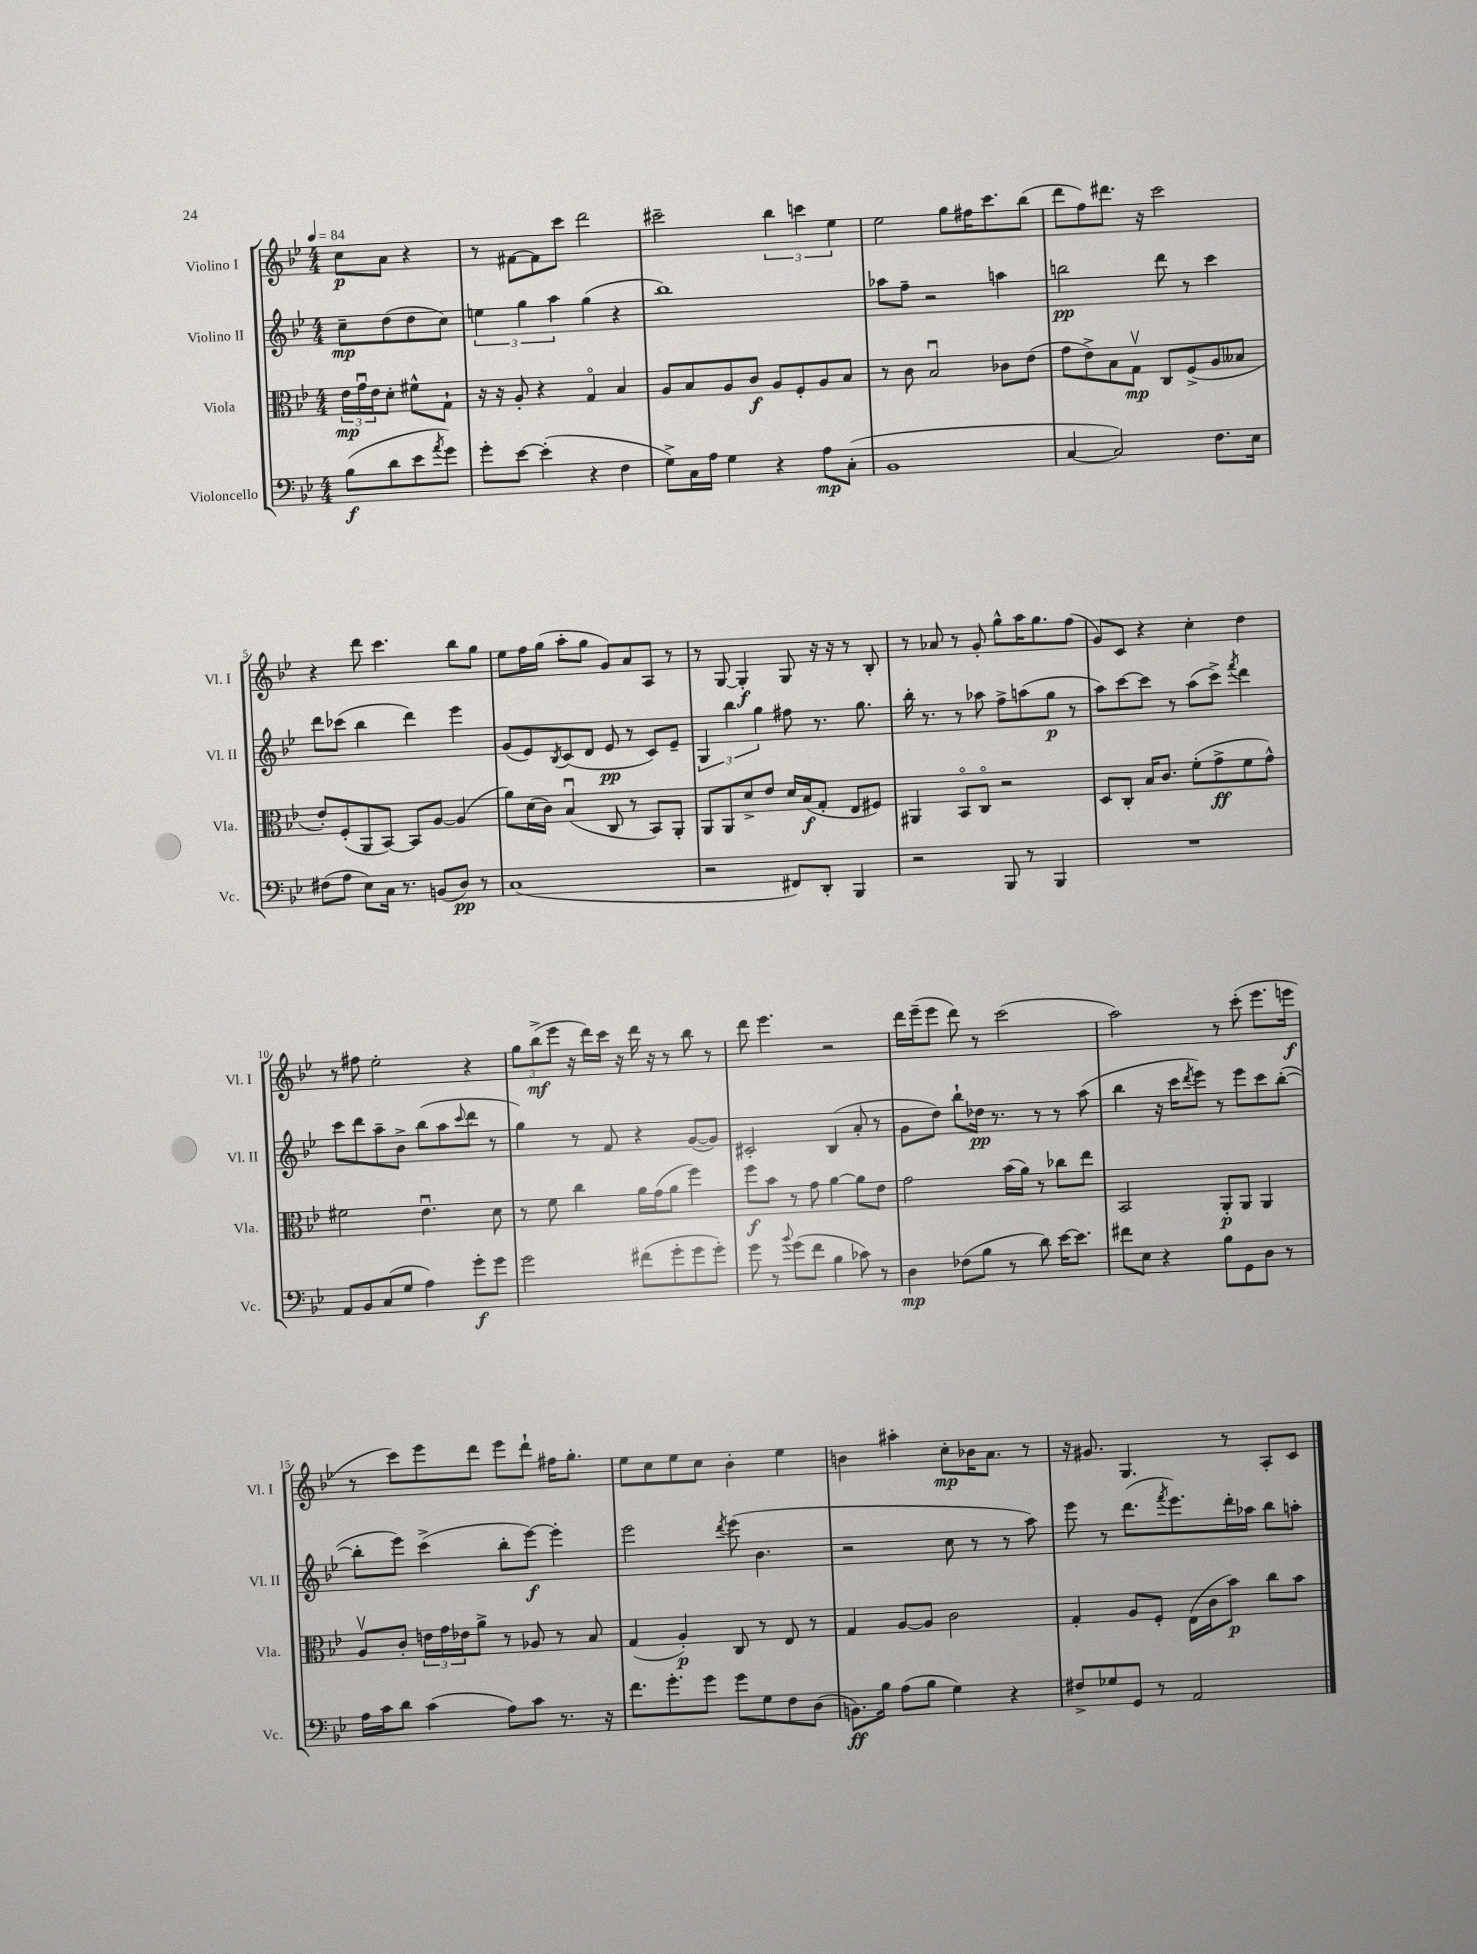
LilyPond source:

<<
\new StaffGroup <<
\new Staff = "s0" \with { instrumentName = "Violino I" shortInstrumentName = "Vl. I" } {
    \clef treble \key bes \major \numericTimeSignature \time 4/4 \partial 2 \tempo 4 = 84
    c''8\p a'8 r4 |
    r8 fis'8~ fis'8 c'''8 d'''2 |
    cis'''2-- \tuplet 3/2 { bes''4 c'''4 ees''4 } |
    ees''2 g''8 fis''16 c'''8. bes''8( |
    d'''8 f''8) dis'''8. r16 c'''2 |
    r4 d'''8 c'''4. bes''8 g''8 |
    ees''8 f''16 g''16( a''8-. g''8 g'8) a'8 a8 r8 |
    r8 g8~ g4-.\f g8 r16 r16 r8 bes8-. |
    r8 aes'8 r8 g'8-. g''8-^ a''16 g''8. f''8( |
    g'8) c'8 r4 c''4-. d''4 |
    r8 fis''8 ees''2-. r4 |
    \tuplet 3/2 { g''8 bes''8->\mf( ees'''8 } r16 d'''16) c'''16 r16 d'''16 r16 r8 bes''8 r8 |
    d'''8 ees'''4. r2 |
    d'''16 ees'''16--( ees'''8 d'''8) r8 c'''2( |
    a''2) r8 c'''8-.( ees'''8. e'''16\f |
    r8 c'''8) ees'''8 d'''8 ees'''8 d'''8-! fis''16 g''8.-. |
    ees''8 c''8 ees''8 c''8 bes'4-. ees''4 |
    b'4 ais''4-. c''8-.\mp bes'16 a'8. r8 |
    r16 gis'8. g4. r8 a8-. c'8 \bar "|." |
}
\new Staff = "s1" \with { instrumentName = "Violino II" shortInstrumentName = "Vl. II" } {
    \clef treble \key bes \major \numericTimeSignature \time 4/4 \partial 2
    c''8--\mp d''8( d''8 c''8) |
    \tuplet 3/2 { e''4 g''4 a''4 } g''4( r4 |
    bes''1) |
    aes''8 f''8-- r2 a''4 |
    b''2\pp d'''8 r8 c'''4 |
    d'''8 ces'''8( bes''4 d'''4) ees'''4 |
    g'8( ees'8) \acciaccatura { bes8 } c'8( d'8 ees'8\pp r8 c'8) ees'8-- |
    \tuplet 3/2 { g4 bes''4 g''4 } fis''8 r8. g''8. |
    bes''16-. r8. r8 aes''8 f''8-> a''8( g''8\p r8 |
    a''8) c'''8~ c'''8 r8 a''8( c'''8->) \acciaccatura { f'''8 } d'''4 |
    c'''8 d'''8 a''8-- bes'8-> bes''8( a''8 \appoggiatura { c'''8 } d'''8 r8 |
    g''4) r8 f'8 r4 g'8~( g'8) |
    cis'2-. bes4( a'8-. r8 |
    g'8 d''8) bes''8-! des''16\pp r8. r8 r8 a''8( |
    bes''4 r16 c'''16 \acciaccatura { d'''8 } ees'''8) r8 ees'''8 c'''8 bes''8~-.( |
    bes''8-. ees'''8) c'''4->( bes''8-. ees'''8~\f) ees'''4-. |
    ees'''2 \acciaccatura { d'''8 } ees'''8( bes'4. |
    r2 c''8 r8 r8 a''8) |
    ees'''8 r8 d'''8.( \acciaccatura { f'''8 } ees'''8.) d'''16-. aes''16 bes''8 a''8-. \bar "|." |
}
\new Staff = "s2" \with { instrumentName = "Viola" shortInstrumentName = "Vla." } {
    \clef alto \key bes \major \numericTimeSignature \time 4/4 \partial 2
    \tuplet 3/2 { ees'16\mp g'16\downbow ees'16 } d'8-. fis'8-^ g8-! |
    r16 r16 a8-. r4 g4\flageolet bes4 |
    a8 bes8 a8 c'8\f a8 f8-. a8 bes8 |
    r8 c'8 bes2\downbow ces'8 ees'8( |
    g'8 ees'8->) bes8 g8\upbow\mp c8 f8->( a8 beses8 |
    ees'8-.) f8-.( a,8 bes,8~) bes,8 a8~ a4( |
    a'8) d'16( c'16) bes4\downbow( c8 r8 bes,8) a,8-. |
    a,8 a,8 d'8-> ees'8 d'16 bes16\f( g8-. ees8 fis8) |
    ais,4 bes,8\flageolet c8\flageolet r2 |
    d8 c8-. bes16 c'8. f'8-.( g'8->\ff f'8 g'8-^) |
    fis'2 ees'4.\downbow d'8 |
    r8 f'8 c''4 a'16 g'16( a'8 f''4) |
    f''8\f bes'8 r8 g'8 a'4~ a'8 ees'8 |
    g'2 bes'16( a'16) r8 ces''8 ees''8 |
    bes,2 a,8-.\p a,8 a,4 |
    a8\upbow c'8-. \tuplet 3/2 { e'16 g'16 ees'16 } a'8-> r8 aes8 r8 bes8 |
    g4( a4-.\p) c8 r8 ees8 r8 |
    g4 a8~ a8 c'2 |
    g4-. a8 f8-. ees16( c'16 bes'8\p) c''8 bes'8 \bar "|." |
}
\new Staff = "s3" \with { instrumentName = "Violoncello" shortInstrumentName = "Vc." } {
    \clef bass \key bes \major \numericTimeSignature \time 4/4 \partial 2
    bes8\f( d'8 ees'8 \acciaccatura { a'8 } g'8) |
    g'8-. ees'8~ ees'4-.( r4 f4 |
    g8->) c16 a16 g4 r4 a8\mp c8-.( |
    bes,1 |
    c4~ c2) f8. ees16 |
    fis8( a8 ees8) c16 r8. b,8( d8\pp) r8 |
    c1( |
    r2 fis,8) d,8-. bes,,4 |
    r2 bes,,8 r8 bes,,4 |
    R1 |
    a,8 bes,8 c8( g8 a4) g'8-.\f g'8 |
    g'2 fis'8( g'8-. g'8 g'8-.) |
    g'8 r8 \appoggiatura { bes'8 } g'8( f'8 bes4 ces'8) r8 |
    d4\mp fes8( bes8 r8 d'8) ees'16~ ees'8. |
    fis'8 ees8 r4 bes8 g,8 d8 r8 |
    a16 c'16 d'8 c'4( a8) c'8 r8. r16 |
    f'8. g'8.-. g'8 g'8 g8 f8 d8( |
    b,8.\ff) bes16 a8( bes8 g4) r4 |
    fis8-> ges8 g,8 r8 a,2 \bar "|." |
}
>>
>>
